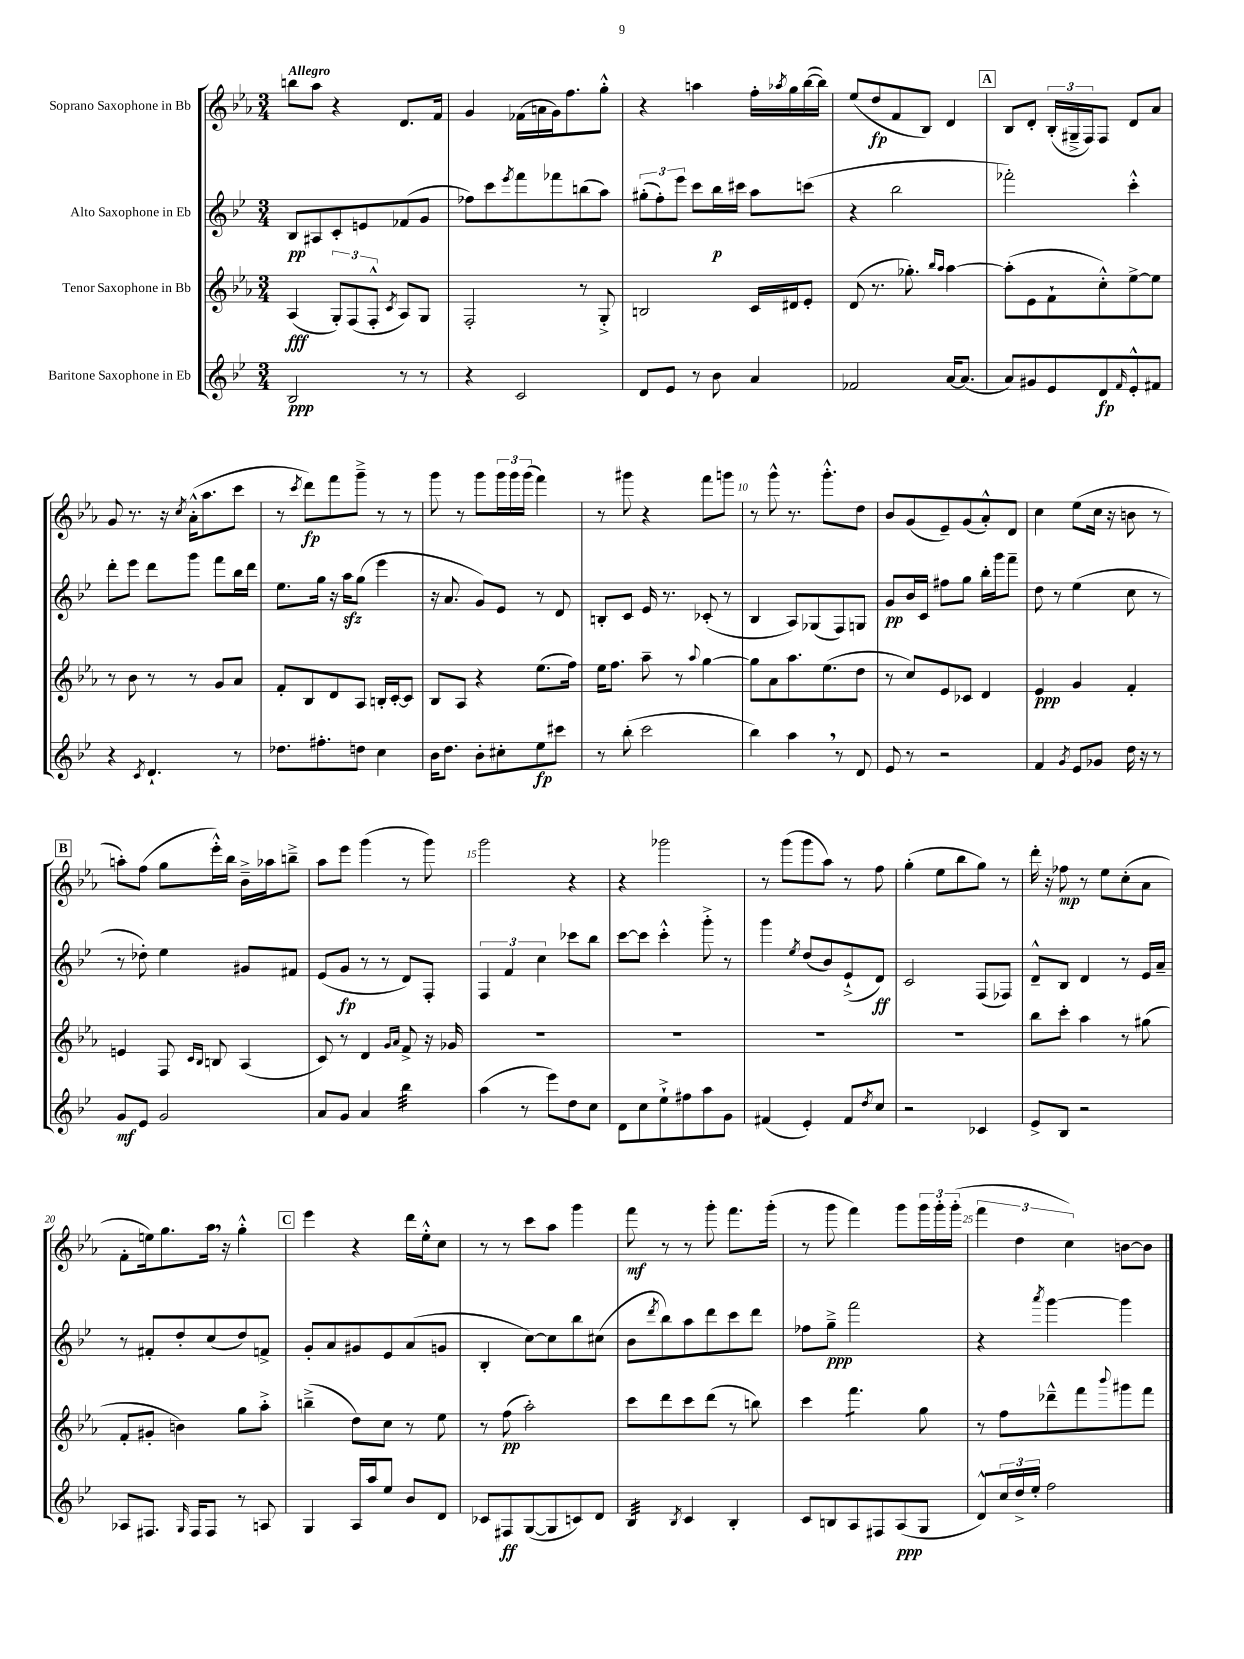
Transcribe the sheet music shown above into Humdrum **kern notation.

**kern	**dynam	**kern	**dynam	**kern	**dynam	**kern	**dynam
*part4	*part4	*part3	*part3	*part2	*part2	*part1	*part1
*staff4	*staff4	*staff3	*staff3	*staff2	*staff2	*staff1	*staff1
*I"Baritone Saxophone in Eb	*	*I"Tenor Saxophone in Bb	*	*I"Alto Saxophone in Eb	*	*I"Soprano Saxophone in Bb	*
*clefG2	*	*clefG2	*	*clefG2	*	*clefG2	*
*k[b-e-]	*	*k[b-e-a-]	*	*k[b-e-]	*	*k[b-e-a-]	*
*M3/4	*	*M3/4	*	*M3/4	*	*M3/4	*
=1	=1	=1	=1	=1	=1	=1	=1
!	!	!	!	!	!	!LO:TX:a:B:t=Allegro	!
2B-/	ppp	(4A-/	fff	8B-/L	pp	8bbn\L	.
.	.	.	.	8A#X/	.	8aa-\J	.
.	.	12G'/L)	.	8c'/	.	4r	.
.	.	(12F/	.	.	.	.	.
.	.	.	.	8en/	.	.	.
.	.	12F'^^/J	.	.	.	.	.
.	.	8qc/	.	.	.	.	.
8r	.	8A-/L)	.	(8f-X/	.	8.d/L	.
8r	.	8G/J	.	8g/J	.	.	.
.	.	.	.	.	.	16f/Jk	.
=2	=2	=2	=2	=2	=2	=2	=2
4r	.	2F'/	.	8ff-X\L)	.	4g/	.
.	.	.	.	8ccc\	.	.	.
.	.	.	.	8qeee-/	.	.	.
2c/	.	.	.	8fff\	.	(16f-X\LL	.
.	.	.	.	.	.	16an\	.
.	.	.	.	8fff-X\	.	16g\J)	.
.	.	.	.	.	.	8.ff\	.
.	.	8r	.	(8bbn\	.	.	.
.	.	8G'^/	.	8aa\J)	.	8gg'^^\J	.
=3	=3	=3	=3	=3	=3	=3	=3
8d/L	.	2Bn/	.	(12gg#X'\L	.	4r	.
.	.	.	.	12ff'\)	.	.	.
8e-/J	.	.	.	.	.	.	.
.	.	.	.	12eee-\J	.	.	.
8r	.	.	.	8ccc\L	.	4aan\	.
8b-\	.	.	.	16bb-\L	p	.	.
.	.	.	.	16ccc#X\JJ	.	.	.
4a/	.	16c/LL	.	8aa\L	.	16ff'\LL	.
.	.	.	.	.	.	8qaa-X/	.
.	.	16d#X/J	.	.	.	16gg\	.
.	.	8e-'/J	.	(8cccn\J	.	([16bb-\	.
.	.	.	.	.	.	16bb-\JJ])	.
=4	=4	=4	=4	=4	=4	=4	=4
2f-X/	.	(8d/	.	4r	.	(8ee-/L	.
.	.	8.r	.	.	.	8dd/	fp
.	.	.	.	2bb-\	.	8f/	.
.	.	8.gg-X'\)	.	.	.	.	.
.	.	.	.	.	.	8B-/J)	.
.	.	16qqbb-/LL	.	.	.	.	.
.	.	16qqaa-/JJ	.	.	.	.	.
[16a/KL	.	[4aa-\	.	.	.	4d/	.
(8.a/J]	.	.	.	.	.	.	.
!!LO:REH:place=s1:t=A
=5	=5	=5	=5	=5	=5	=5	=5
8a/L)	.	(8aa-'\L]	.	2fff-X'\)	.	8B-/L	.
8g#X/	.	8e-\	.	.	.	8d'/J	.
8e-/	.	8f`\	.	.	.	(24B-'/LL	.
.	.	.	.	.	.	24G#X~^/	.
.	.	.	.	.	.	24F/J)	.
8d/	fp	8cc'^^\)	.	.	.	8F/J	.
16qqf/	.	.	.	.	.	.	.
8e-'^^/	.	[8ee-^\	.	4ccc'^^\	.	8d/L	.
8f#X/J	.	8ee-\J]	.	.	.	8a-/J	.
!!LO:LB:g=z
=6	=6	=6	=6	=6	=6	=6	=6
4r	.	8r	.	8ddd'\L	.	8g/	.
.	.	8b-\	.	8eee-\J	.	8.r	.
8qc/	.	.	.	.	.	.	.
4.d`/	.	8r	.	8ddd\L	.	.	.
.	.	.	.	.	.	16r	.
.	.	.	.	.	.	8qcc/	.
.	.	8r	.	8ggg\J	.	(16a-'^^\KL	.
.	.	.	.	.	.	8.aa-\	.
.	.	8g/L	.	8fff\L	.	.	.
8r	.	8a-/J	.	16bb-\L	.	8ccc\J	.
.	.	.	.	16ddd\JJ	.	.	.
=7	=7	=7	=7	=7	=7	=7	=7
8.dd-X\L	.	8f'/L	.	8.ee-\L	.	8r	.
.	.	.	.	.	.	8qccc/	.
.	.	8B-/	.	.	.	8ddd\L)	fp
8.ff#X'\	.	.	.	16gg\Jk	.	.	.
.	.	8d/	.	16r	.	8fff\	.
.	.	.	.	16aazz\KL	.	.	.
8ddn\J	.	8A-/J	.	(8gg\J	.	8ggg~^\J	.
4cc\	.	16Bn'/LL	.	4eee-\	.	8r	.
.	.	[16c'/J	.	.	.	.	.
.	.	8c/J]	.	.	.	8r	.
=8	=8	=8	=8	=8	=8	=8	=8
16b-\KL	.	8B-/L	.	16r	.	8ggg\	.
8.dd\J	.	.	.	8.a/	.	.	.
.	.	8A-/J	.	.	.	8r	.
8b-'\L	.	4r	.	8g/L)	.	8ggg\L	.
8cc#X'\	.	.	.	8e-/J	.	24ggg\L	.
.	.	.	.	.	.	24ggg\	.
.	.	.	.	.	.	(24ggg\JJ	.
8ee-\	fp	(8.ee-\L	.	8r	.	4fff\)	.
8ccc#X\J	.	.	.	8d/	.	.	.
.	.	16ff\Jk)	.	.	.	.	.
=9	=9	=9	=9	=9	=9	=9	=9
8r	.	16ee-\KL	.	8Bn'/L	.	8r	.
.	.	8.ff\J	.	.	.	.	.
(8bb-'\	.	.	.	8c/J	.	8ggg#X\	.
2ccc\	.	8aa-~\	.	16e-/	.	4r	.
.	.	.	.	8.r	.	.	.
.	.	8r	.	.	.	.	.
.	.	8qqaa-/	.	.	.	.	.
.	.	[4gg\	.	(8c-X'/	.	8fff\L	.
.	.	.	.	8r	.	8gggn\J	.
=10	=10	=10	=10	=10	=10	=10	=10
4bb-\)	.	8gg\L]	.	4B-/	.	8r	.
.	.	8a-\	.	.	.	8ggg^^\	.
4aa,\	.	8.aa-\	.	8A/L)	.	8.r	.
.	.	.	.	(8G-X/	.	.	.
.	.	(8.ee-\	.	.	.	8.ggg'^^\L	.
8r	.	.	.	8F/)	.	.	.
8d/	.	8dd\J	.	8Gn/J	.	8dd\J	.
=11	=11	=11	=11	=11	=11	=11	=11
8e-/	.	8r	.	8g/L	pp	8b-/L	.
8r	.	8cc/L)	.	16b-/L	.	(8g/	.
.	.	.	.	16c/JJ	.	.	.
2r	.	8e-/	.	8ff#X\L	.	8e-~/)	.
.	.	8c-X/J	.	8gg\J	.	(8g/	.
.	.	4d/	.	16bb-'\LL	.	8a-'^^/)	.
.	.	.	.	16ggg\J	.	.	.
.	.	.	.	8fff~\J	.	8d/J	.
=12	=12	=12	=12	=12	=12	=12	=12
4f/	.	4e-/	ppp	8dd\	.	4cc\	.
.	.	.	.	8r	.	.	.
8qg/	.	.	.	.	.	.	.
8e-/L	.	4g/	.	(4ee-\	.	(8ee-\L	.
8g-X/J	.	.	.	.	.	16cc\Jk	.
.	.	.	.	.	.	16r	.
16dd\	.	4f'/	.	8cc\	.	8bn\	.
16r	.	.	.	.	.	.	.
8r	.	.	.	8r	.	8r	.
!!LO:LB:g=z
!!LO:REH:place=s1:t=B
=13	=13	=13	=13	=13	=13	=13	=13
8g/L	mf	4en/	.	8r	.	8aan'\L)	.
8e-/J	.	.	.	8dd-X'\)	.	(8ff\J	.
2g/	.	8F/	.	4ee-\	.	8gg\L	.
.	.	16qqc/LL	.	.	.	.	.
.	.	16qqB-/JJ	.	.	.	.	.
.	.	8Bn/	.	.	.	16eee-'^^\L)	.
.	.	.	.	.	.	16bb-\JJ	.
.	.	(4A-/	.	8g#X/L	.	16b-~^\LL	.
.	.	.	.	.	.	16aa-X\J	.
.	.	.	.	8f#X/J	.	8bbn~^\J	.
=14	=14	=14	=14	=14	=14	=14	=14
8a/L	.	8c/)	.	(8e-/L	.	8aa-\L	.
8g/J	.	8r	.	8g/J	fp	8eee-\J	.
4a/	.	4d/	.	8r	.	(4ggg\	.
.	.	.	.	8r	.	.	.
.	.	16qqg/LL	.	.	.	.	.
.	.	16qqa-/JJ	.	.	.	.	.
*tremolo	*	*	*	*	*	*	*
32bb-\LLL	.	8f^/	.	8d/L)	.	8r	.
32bb-\	.	.	.	.	.	.	.
32bb-\	.	.	.	.	.	.	.
32bb-\	.	.	.	.	.	.	.
32bb-\	.	16r	.	8F'/J	.	8ggg\)	.
32bb-\	.	.	.	.	.	.	.
32bb-\	.	16g-X/	.	.	.	.	.
32bb-\JJJ	.	.	.	.	.	.	.
*Xtremolo	*	*	*	*	*	*	*
=15	=15	=15	=15	=15	=15	=15	=15
(4aa\	.	2.r	.	6F/	.	2ggg\	.
.	.	.	.	6f/	.	.	.
8r	.	.	.	.	.	.	.
.	.	.	.	6cc\	.	.	.
8eee-\L)	.	.	.	.	.	.	.
8dd\	.	.	.	8ccc-X\L	.	4r	.
8cc\J	.	.	.	8bb-\J	.	.	.
=16	=16	=16	=16	=16	=16	=16	=16
8d\L	.	2.r	.	[8ccc\L	.	4r	.
8cc\	.	.	.	8ccc\J]	.	.	.
8ee-`^\	.	.	.	4ccc'^^\	.	2ggg-X\	.
8ff#X\	.	.	.	.	.	.	.
8aa\	.	.	.	8ggg'^\	.	.	.
8g\J	.	.	.	8r	.	.	.
=17	=17	=17	=17	=17	=17	=17	=17
(4f#X/	.	2.r	.	4ggg\	.	8r	.
.	.	.	.	.	.	(8ggg\L	.
.	.	.	.	8qee-/	.	.	.
4e-'/)	.	.	.	(8dd/L	.	8ggg\	.
.	.	.	.	8b-/)	.	8aa-\J)	.
8f#/L	.	.	.	(8e-`^/	.	8r	.
8qdd/	.	.	.	.	.	.	.
8cc/J	.	.	.	8d/J)	ff	8ff\	.
=18	=18	=18	=18	=18	=18	=18	=18
2r	.	2.r	.	2c/	.	(4gg'\	.
.	.	.	.	.	.	8ee-\L	.
.	.	.	.	.	.	8bb-\	.
4c-X/	.	.	.	(8F/L	.	8gg\J)	.
.	.	.	.	8F-X/J)	.	8r	.
=19	=19	=19	=19	=19	=19	=19	=19
8e-^/L	.	8bb-\L	.	8d~^^/L	.	16ddd'\	.
.	.	.	.	.	.	16r	.
8B-/J	.	8ccc'\J	.	8B-/J	.	8ff-X\	mp
2r	.	4aa-\	.	4d/	.	8r	.
.	.	.	.	.	.	8ee-\L	.
.	.	8r	.	8r	.	(8cc'\	.
.	.	(8gg#X\	.	16e-/LL	.	8a-\J	.
.	.	.	.	16a~/JJ	.	.	.
!!LO:LB:g=z
=20	=20	=20	=20	=20	=20	=20	=20
8A-X/L	.	8f'/L	.	8r	.	8f'\L	.
8.F#X/J	.	8g#X'/J	.	8f#X'/L	.	16een\k)	.
.	.	.	.	.	.	8.gg\	.
.	.	4bn\)	.	8dd'/	.	.	.
16qqG/	.	.	.	.	.	.	.
16F#/KL	.	.	.	.	.	.	.
8F#/J	.	.	.	(8cc/	.	16aa-,\Jk	.
.	.	.	.	.	.	16r	.
8r	.	8gg\L	.	8dd/)	.	4gg'^^\	.
8An/	.	8aa-'^\J	.	8fn^/J	.	.	.
!!LO:REH:place=s1:t=C
=21	=21	=21	=21	=21	=21	=21	=21
4G/	.	(4bbn~^\	.	8g'/L	.	4eee-\	.
.	.	.	.	8a/	.	.	.
16A/LL	.	8dd\L)	.	8g#X/	.	4r	.
16aa/J	.	.	.	.	.	.	.
8ee-/J	.	8cc\J	.	8e-/	.	.	.
8b-/L	.	8r	.	(8a/	.	16ddd\LL	.
.	.	.	.	.	.	16ee-'^^\J	.
8d/J	.	8ee-\	.	8gn/J	.	8cc\J	.
=22	=22	=22	=22	=22	=22	=22	=22
8c-X/L	.	8r	.	4B-'/	.	8r	.
8F#X/	ff	(8ff\	pp	.	.	8r	.
([8G/	.	2aa-'\)	.	[8cc\L)	.	8ccc\L	.
8G/]	.	.	.	8cc\]	.	8aa-\J	.
8cn/)	.	.	.	8bb-\	.	4ggg\	.
8d/J	.	.	.	(8cc#X\J	.	.	.
=23	=23	=23	=23	=23	=23	=23	=23
*tremolo	*	*	*	*	*	*	*
32B-/LLL	.	8ccc\L	.	8b-\L	.	8fff\	mf
32B-/	.	.	.	.	.	.	.
32B-/	.	.	.	.	.	.	.
32B-/	.	.	.	.	.	.	.
.	.	.	.	8qddd/	.	.	.
32B-/	.	8ddd\	.	8bb-\)	.	8r	.
32B-/	.	.	.	.	.	.	.
32B-/	.	.	.	.	.	.	.
32B-/JJJ	.	.	.	.	.	.	.
*Xtremolo	*	*	*	*	*	*	*
8qB-/	.	.	.	.	.	.	.
4c/	.	8ccc\	.	8aa\	.	8r	.
.	.	(8ddd\J	.	8ddd\	.	8ggg'\	.
4B-'/	.	8r	.	8ccc\	.	8.fff\L	.
.	.	8bbn\)	.	8ddd\J	.	.	.
.	.	.	.	.	.	(16ggg'\Jk	.
=24	=24	=24	=24	=24	=24	=24	=24
8c/L	.	4ccc\	.	8ff-X\L	.	8r	.
8Bn/	.	.	.	8gg~^\J	ppp	8ggg\	.
*	*	*tremolo	*	*	*	*	*
8A/	.	8fff\L	.	2fff\	.	4fff\)	.
8F#X/	.	8fff\	.	.	.	.	.
(8A/	ppp	8fff\J	.	.	.	8ggg\L	.
*	*	*Xtremolo	*	*	*	*	*
8G/J	.	8gg\	.	.	.	24ggg\L	.
.	.	.	.	.	.	24ggg'\	.
.	.	.	.	.	.	(24ggg'\JJ	.
=25	=25	=25	=25	=25	=25	=25	=25
8d^^/L)	.	8r	.	4r	.	6fff\	.
24cc/L	.	8ff\L	.	.	.	.	.
24dd^/	.	.	.	.	.	6dd\	.
24ee-'/JJ	.	.	.	.	.	.	.
.	.	.	.	8qaaa/	.	.	.
2ff\	.	8ddd-X~^^\	.	[4ggg\	.	.	.
.	.	.	.	.	.	6cc\)	.
.	.	8fff\	.	.	.	.	.
.	.	8qqbbb-/	.	.	.	.	.
.	.	8ggg#X\	.	4ggg\]	.	[8bn\L	.
.	.	8fff\J	.	.	.	8b\J]	.
==	==	==	==	==	==	==	==
*-	*-	*-	*-	*-	*-	*-	*-
